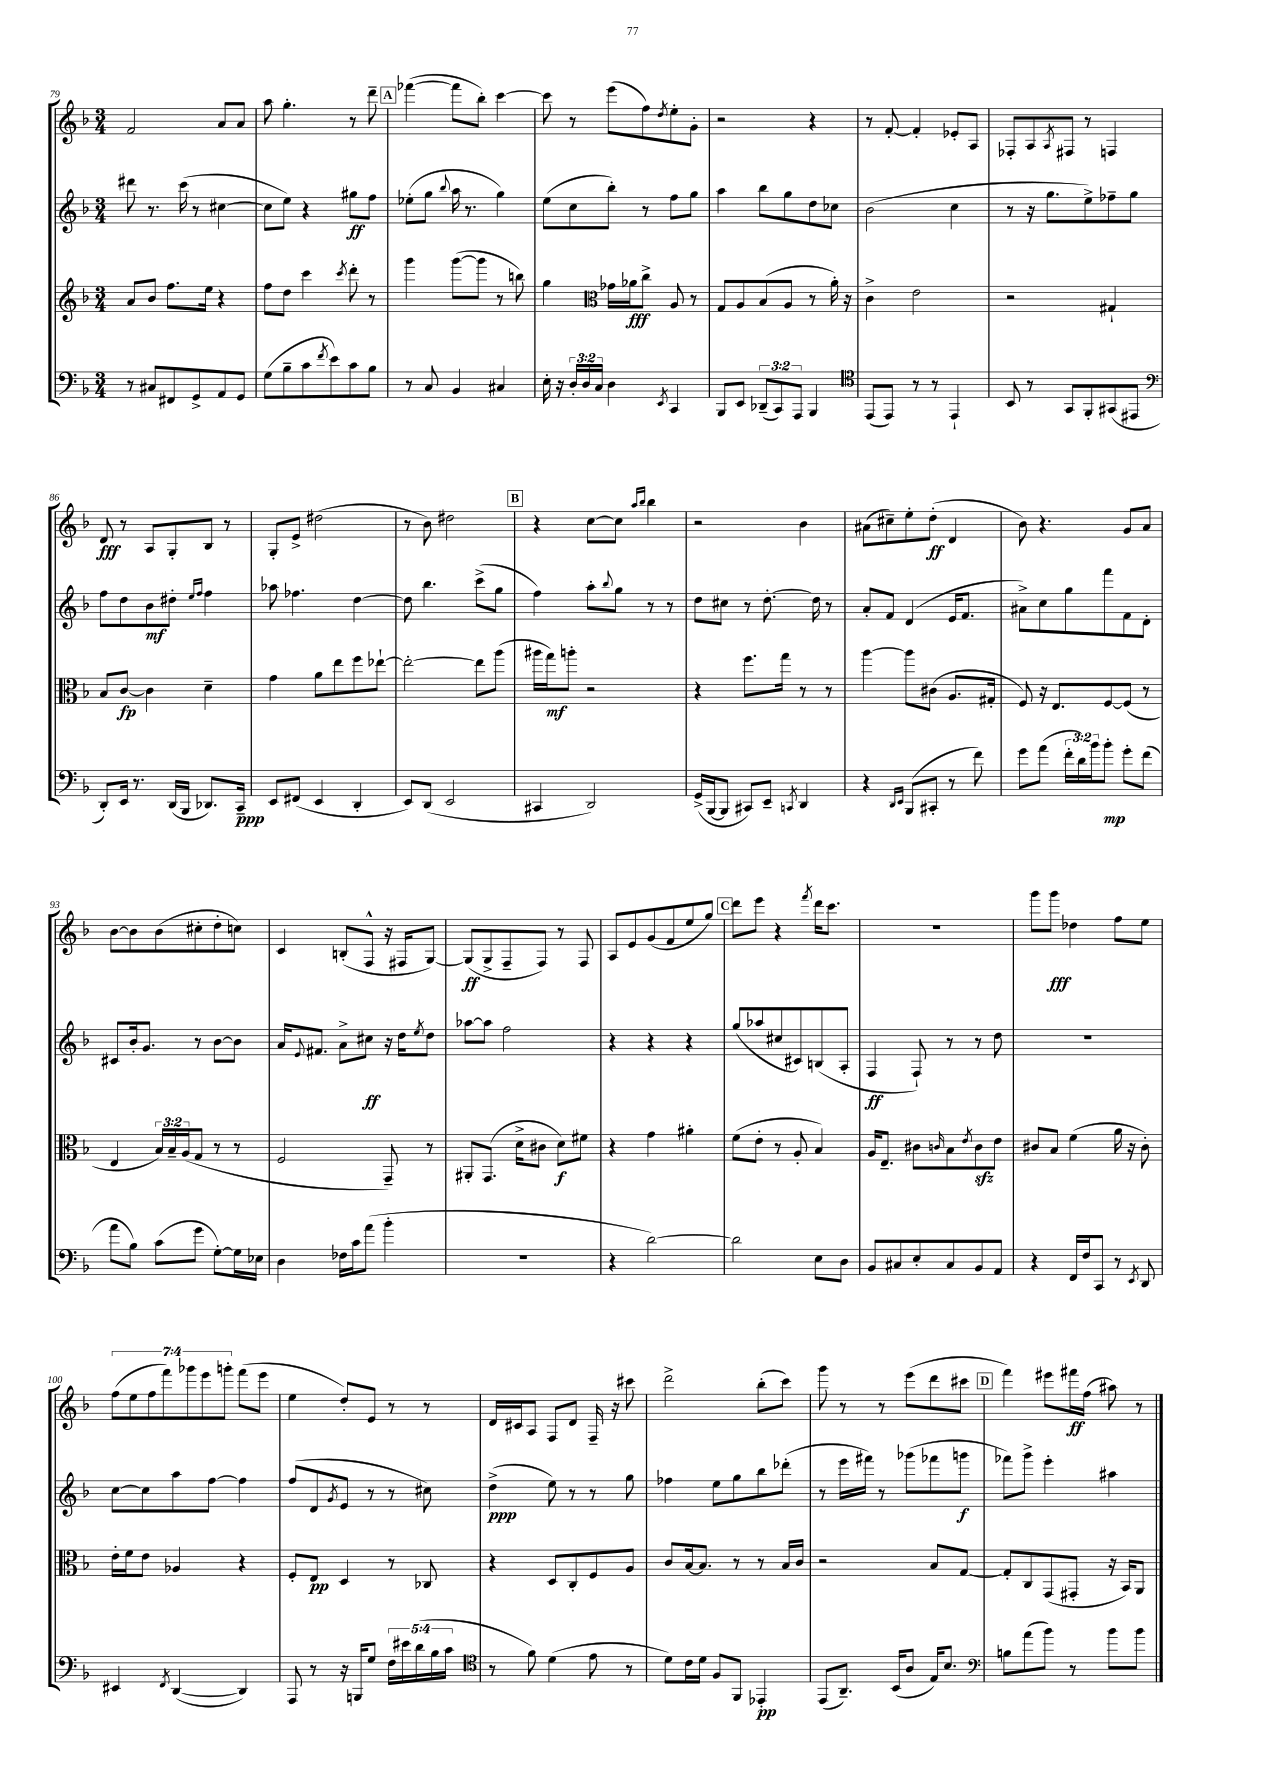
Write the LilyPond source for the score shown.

<<
\new StaffGroup <<
\new Staff = "s0" {
    \clef treble \key f \major \numericTimeSignature \time 3/4 \override Staff.TupletNumber.text = #tuplet-number::calc-fraction-text
    f'2 a'8 a'8 |
    a''8 g''4.-. r8 d'''8-- |
    \mark \markup { \box "A" } fes'''4~( fes'''8 bes''8-.) c'''4~ |
    c'''8 r8 e'''8( f''8) \acciaccatura { d''8 } e''8-. g'8-. |
    r2 r4 |
    r8 f'8~-. f'4-. ees'8-. a8 |
    fes8-. a8 \acciaccatura { a8 } fis8 r8 f4 |
    d'8\fff r8 a8 g8-. bes8 r8 |
    g8-. e'8-> dis''2( |
    r8 bes'8) dis''2 |
    \mark \markup { \box "B" } r4 c''8~ c''8 \grace { a''16 bes''16 } bes''4 |
    r2 bes'4 |
    ais'8( cis''8--) e''8-. d''8-.\ff( d'4 |
    bes'8) r4. g'8 a'8 |
    bes'8~ bes'8 bes'8( cis''8-. d''8-. c''8) |
    c'4 b8-.( f8-^ r16 fis16 g8~) |
    g8\ff( g8-> f8-- f8) r8 f8 |
    a8 e'8 g'8( f'8 e''8 g''8) |
    \mark \markup { \box "C" } d'''8 e'''8 r4 \acciaccatura { f'''8 } d'''16 c'''8. |
    R2. |
    g'''8 g'''8\fff des''4 f''8 e''8 |
    \tuplet 7/4 { f''8( e''8 f''8 f'''8) ges'''8 e'''8 g'''8-. } f'''8( e'''8 |
    e''4 d''8-.) e'8 r8 r8 |
    d'16 cis'16 a8 f8 d'8 f16-- r16 cis'''8 |
    d'''2-> bes''8-.( c'''8) |
    g'''8 r8 r8 e'''8( d'''8 cis'''8 |
    \mark \markup { \box "D" } f'''4) eis'''8 fis'''16\ff f''16( ais''8) r8 \bar "|." |
}
\new Staff = "s1" {
    \clef treble \key f \major \numericTimeSignature \time 3/4
    dis'''8 r8. c'''16( r8 cis''4~ |
    cis''8 e''8) r4 gis''8\ff f''8 |
    \mark \markup { \box "A" } ees''8-.( g''8 \appoggiatura { bes''8 } a''16 r8. g''4) |
    e''8( c''8 bes''8-.) r8 f''8 g''8 |
    a''4 bes''8 g''8 d''8 ces''8 |
    bes'2( c''4 |
    r8 r16 g''8. e''8->) fes''8-- g''8 |
    f''8 d''8 bes'8\mf dis''8-. \grace { e''16 f''16 } f''4 |
    aes''8 fes''4. d''4~ |
    d''8 bes''4. c'''8->( g''8 |
    \mark \markup { \box "B" } f''4) a''8-. \appoggiatura { bes''8 } g''8 r8 r8 |
    d''8 cis''8 r8 d''8.~-. d''16 r8 |
    a'8-. f'8 d'4( e'16 f'8. |
    ais'8->) c''8 g''8 f'''8 f'8 d'8-. |
    cis'8 bes'16-. g'8. r8 bes'8~ bes'8 |
    a'16 \appoggiatura { e'8 } fis'8. a'8-> cis''8\ff r16 d''16 \acciaccatura { e''8 } d''8 |
    aes''8~ aes''8 f''2 |
    r4 r4 r4 |
    \mark \markup { \box "C" } g''8( aes''8 cis''8 cis'8) b8( a8-. |
    f4\ff f8-!) r8 r8 d''8 |
    R2. |
    c''8~ c''8 a''8 f''8~ f''4 |
    f''8( d'8 \acciaccatura { g'8 } e'8 r8 r8 cis''8) |
    d''4->\ppp( e''8) r8 r8 g''8 |
    fes''4 e''8 g''8 bes''8 des'''8-.( |
    r8 e'''16 fis'''16) r8 ges'''8( fes'''8 g'''8\f |
    \mark \markup { \box "D" } fes'''8) g'''8-> e'''4-. ais''4 \bar "|." |
}
\new Staff = "s2" {
    \clef treble \key f \major \numericTimeSignature \time 3/4 \override Staff.TupletNumber.text = #tuplet-number::calc-fraction-text
    a'8 bes'8 f''8. e''16 r4 |
    f''8 d''8 c'''4 \acciaccatura { c'''8 } d'''8-. r8 |
    \mark \markup { \box "A" } g'''4 g'''8~( g'''8 r8 b''8) |
    g''4 \clef alto ges'16 aes'16\fff c''8-> a8 r8 |
    g8 a8 bes8( a8 r8 a'16-.) r16 |
    c'4-> e'2 |
    r2 gis4-! |
    bes8 c'8~\fp c'4 d'4-- |
    g'4 a'8 e''8 f''8 ees''8~-! |
    ees''2~-. ees''8 a''8( |
    \mark \markup { \box "B" } ais''16 g''16\mf) a''8-. r2 |
    r4 f''8. g''16 r8 r8 |
    a''4~ a''8 cis'8( a8. gis16-. |
    f8) r16 e8. f8~ f8( r8 |
    e4 \tuplet 3/2 { bes16) bes16-- a16( } g8 r8 r8 |
    f2 g,8--) r8 |
    ais,8-. g,8.( d'16-> cis'8 d'8\f) fis'8 |
    r4 g'4 ais'4-. |
    \mark \markup { \box "C" } f'8( e'8-. r8 a8-. bes4) |
    a16 e8.-- cis'8 \grace { c'16 } bes8 \acciaccatura { e'8 } c'8\sfz e'8 |
    cis'8 bes8 f'4( a'16 r16 cis'8-.) |
    e'16-. f'16 e'8 aes4 r4 |
    f8-. e8\pp d4 r8 ces8 |
    r4 d8 c8-. f8 a8 |
    c'8 bes16~ bes8. r8 r8 bes16 c'16 |
    r2 bes8 g8~ |
    \mark \markup { \box "D" } g8-. c8 g,8( gis,8-. r16 bes,16) a,8 \bar "|." |
}
\new Staff = "s3" {
    \clef bass \key f \major \numericTimeSignature \time 3/4 \override Staff.TupletNumber.text = #tuplet-number::calc-fraction-text
    r8 cis8 fis,8 g,8-> a,8 g,8 |
    g8( bes8-- c'8 \acciaccatura { f'8 } e'8) c'8 bes8 |
    \mark \markup { \box "A" } r8 c8 bes,4 cis4 |
    e16-. r16 \tuplet 3/2 { d16-. d16 c16 } d4 \acciaccatura { e,8 } c,4 |
    bes,,8 e,8 \tuplet 3/2 { des,8--( c,8) a,,8 } bes,,4 |
    \clef tenor e,8( e,8) r8 r8 e,4-! |
    bes,8 r8 g,8 f,8-. gis,8( eis,8 |
    \clef bass d,8-.) e,16 r8. d,16( bes,,16 des,8.) c,16--\ppp |
    e,8 fis,8( e,4 d,4-. |
    e,8) d,8( e,2 |
    \mark \markup { \box "B" } cis,4 d,2) |
    g,16->( bes,,16~ bes,,8 cis,8) e,8-- \acciaccatura { c,8 } d,4 |
    r4 \grace { d,16 e,16 } bes,,8( cis,8-. r8 f'8) |
    g'8 a'8( \tuplet 3/2 { f'16-. d'16) bes'16 } bes'8-.\mp g'8-. f'8( |
    a'8 bes8) c'8( g'8 g8~-.) g16 ees16 |
    d4 fes16 c'16 a'8( bes'4-. |
    R2. |
    r4 d'2~) |
    \mark \markup { \box "C" } d'2 e8 d8 |
    bes,8 cis8 e8-. cis8 bes,8 a,8 |
    r4 f,16 f16 c,8 r8 \acciaccatura { e,8 } d,8 |
    eis,4 \acciaccatura { f,8 } d,4~( d,4) |
    a,,8 r8 r16 b,,16 g8 \tuplet 5/4 { f16 eis'16 d'16( bes16 c'16 } |
    \clef tenor r8 f'8) d'4( e'8 r8 |
    d'8) c'16 d'16 f8 f,8 ees,4-.\pp |
    e,8( a,8.--) bes,16( a8 e16) bes8. |
    \mark \markup { \box "D" } \clef bass b8 a'8( bes'8) r8 bes'8 bes'8 \bar "|." |
}
>>
>>
\layout { \context { \Score currentBarNumber = #79 } }
